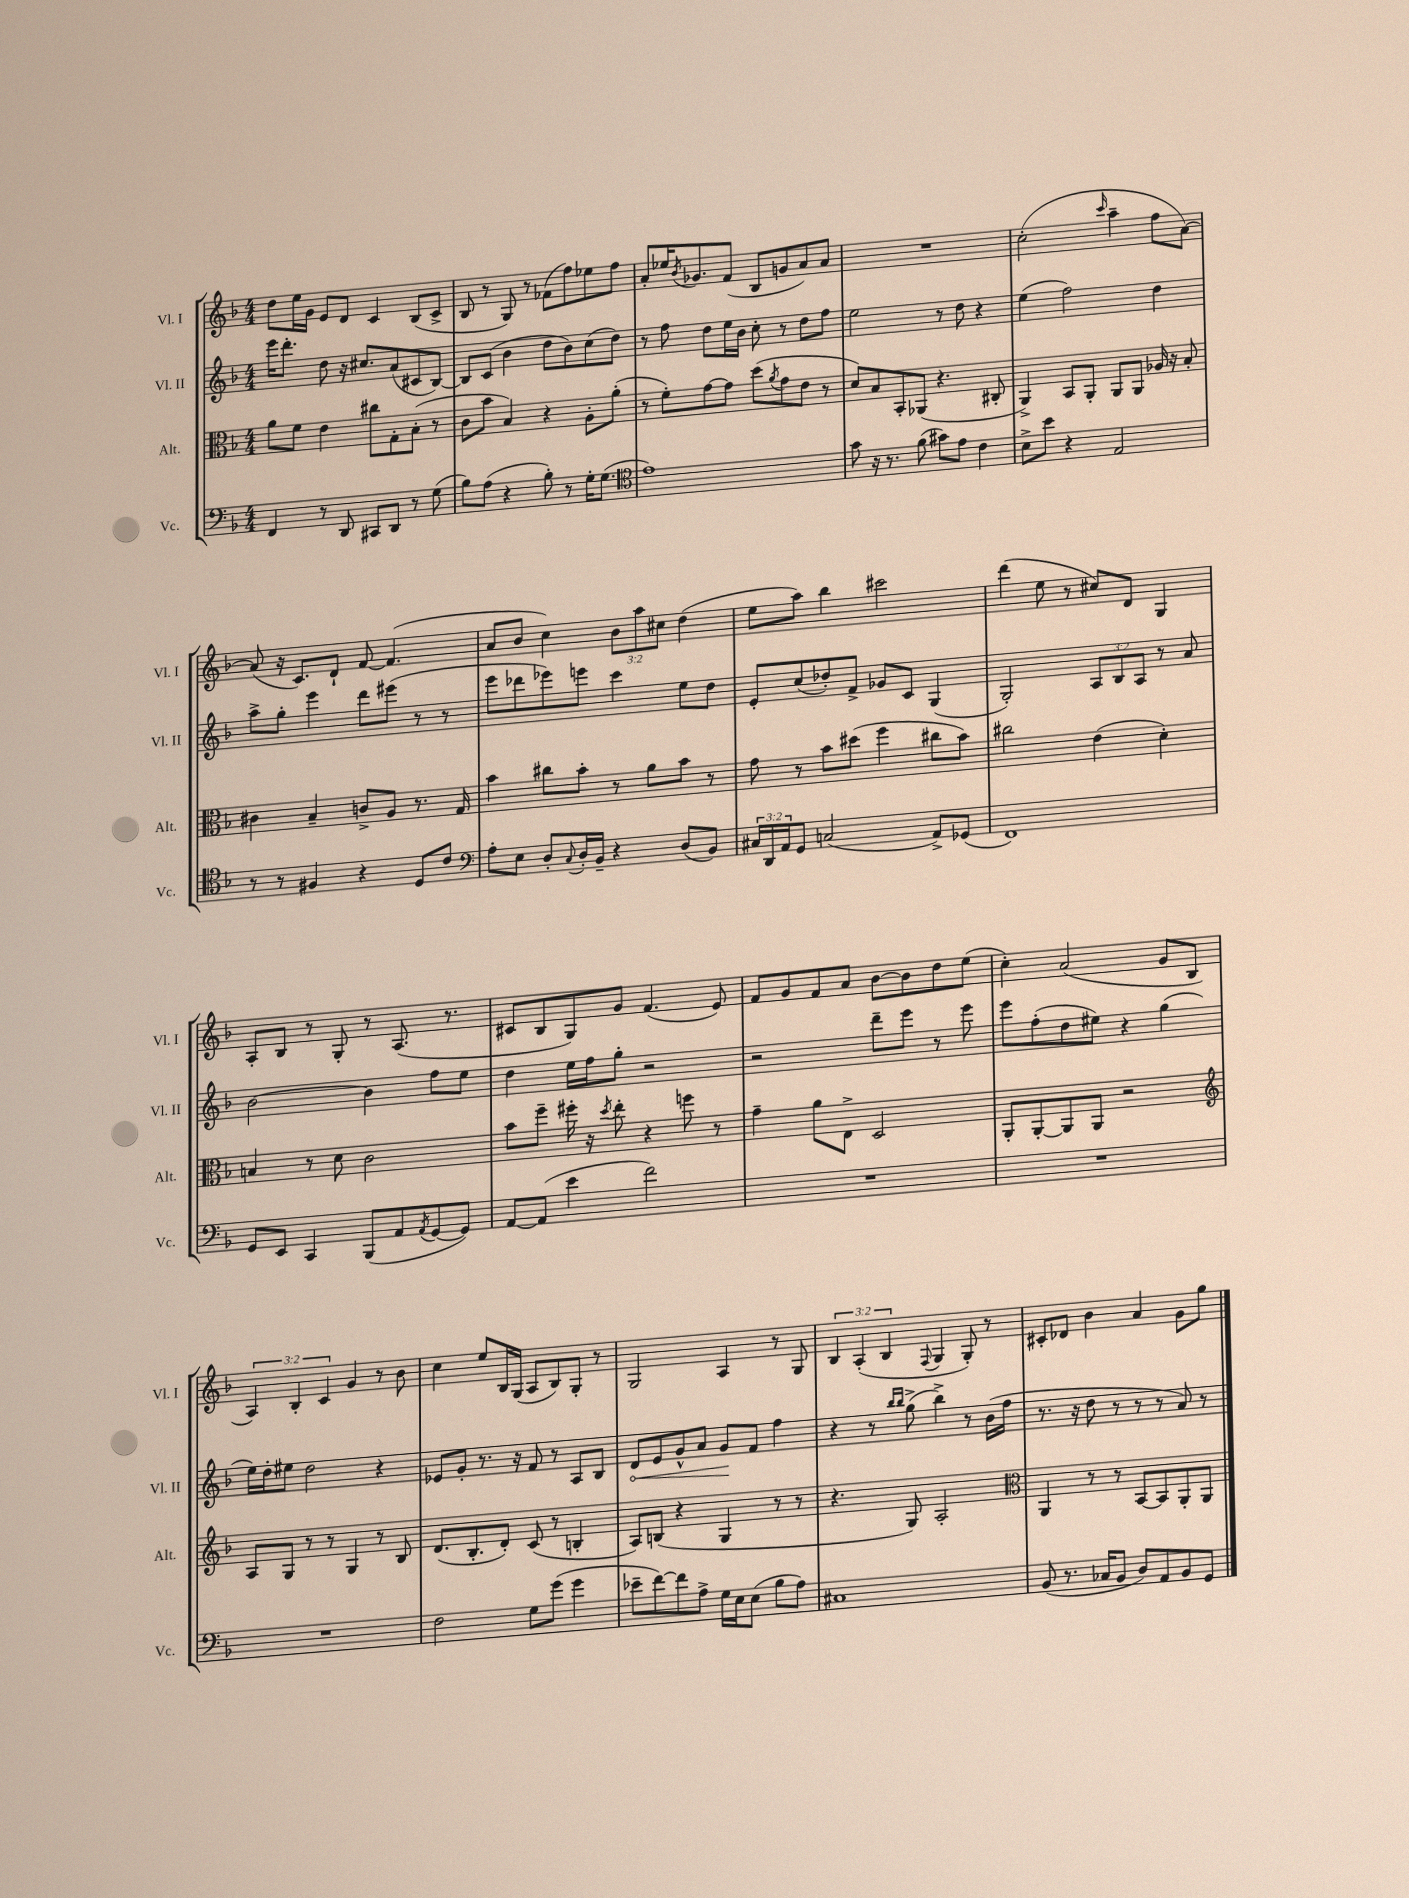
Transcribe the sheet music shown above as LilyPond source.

<<
\new StaffGroup <<
\new Staff = "s0" \with { instrumentName = "Vl. I" shortInstrumentName = "Vl. I" } {
    \clef treble \key f \major \numericTimeSignature \time 4/4 \override Staff.TupletNumber.text = #tuplet-number::calc-fraction-text
    d''8 e''16 g'16 e'8 d'8 c'4 bes8( c'8-> |
    bes8 r8 g8) r8 fes'8( f''8) ees''8 f''8 |
    a'8-. ees''16 \acciaccatura { bes'8 } ges'8. f'8( bes8 g'8 a'8) a'8 |
    R1 |
    c''2-.( \grace { c'''16 } a''4-- f''8 a'8~) |
    a'8( r16 c'8.) d'8-! f'8~ f'4.( |
    a'8 bes'8 c''4) \tuplet 3/2 { bes'8 a''8 cis''8 } d''4( |
    e''8 a''8) bes''4 cis'''2 |
    d'''4( e''8 r8 cis''8) d'8 g4 |
    a8-. bes8 r8 g8-. r8 a8.( r8. |
    cis'8 bes8 g8) g'8 f'4.( e'8) |
    f'8 g'8 f'8 a'8 bes'8~ bes'8 d''8 e''8( |
    c''4-.) a'2( g'8 bes8 |
    \tuplet 3/2 { a4) bes4-. c'4 } g'4 r8 bes'8 |
    c''4 e''8 bes16 g16( a8 bes8) g8-. r8 |
    g2 a4 r8 g8 |
    \tuplet 3/2 { bes4 a4-.( bes4 } \appoggiatura { f8 } g4 g8-.) r8 |
    cis'8-. des'8 bes'4 a'4 g'8 g''8 \bar "|." |
}
\new Staff = "s1" \with { instrumentName = "Vl. II" shortInstrumentName = "Vl. II" } {
    \clef treble \key f \major \numericTimeSignature \time 4/4 \override Staff.TupletNumber.text = #tuplet-number::calc-fraction-text
    e'''16 d'''8.-. d''8 r16 cis''8. a'8( cis'8 bes8~) |
    bes8 c'8( bes'4 d''8 bes'8) c''8( d''8) |
    r8 f''8 d''8 e''16 bes'16 c''8-. r8 d''8 f''8 |
    e''2 r8 d''8 r4 |
    e''4( f''2) d''4 |
    a''8-> g''8-. e'''4 d'''8 eis'''8( r8 r8 |
    e'''8 des'''8 ees'''8) e'''8 c'''4 e''8 d''8 |
    e'8-. c''8( des''8-.) f'8-> ges'8 c'8 g4( |
    g2-.) \tuplet 3/2 { a8 bes8 a8 } r8 a'8 |
    bes'2~ bes'4 f''8 e''8 |
    d''4 e''16 f''16 g''8-. r2 |
    r2 d'''8-- e'''8 r8 e'''8 |
    e'''8 f''8-.( d''8 eis''8) r4 g''4( |
    e''16) d''16-. eis''8 d''2 r4 |
    ees'8 g'8-. r8. r16 f'8 r8 a8 bes8 |
    \once \override Hairpin.circled-tip = ##t d'8\< e'8 g'8-^ a'8 g'8\! f'8 f''4 |
    r4 r8 \grace { bes''16 bes''16 } g''8->( bes''4->) r8 bes'16( f''16 |
    r8. r16 d''8 r8 r8 r8 a'8) r8 \bar "|." |
}
\new Staff = "s2" \with { instrumentName = "Alt." shortInstrumentName = "Alt." } {
    \clef alto \key f \major \numericTimeSignature \time 4/4
    a'8 f'8 e'4 cis''8 g8-. bes8-.( r8 |
    c'8 bes'8 bes4) r4 a8-. a'8-.( |
    r8 f'8-.) g'8~ g'8 d''8( \acciaccatura { a'8 } g'8 e'8 r8 |
    d'8) bes8 bes,8-. aes,8( r4. cis8-. |
    a,4->) bes,8 a,8-. a,8 a,8 aes16 r16 bes8-. |
    cis'4 bes4-- c'8-> a8 r8. g16 |
    bes'4 cis''8 bes'8-. r8 a'8 bes'8 r8 |
    g'8 r8 bes'8 dis''8( f''4 cis''8 bes'8) |
    cis''2 e'4( d'4-.) |
    b4 r8 d'8 c'2 |
    bes'8 f''8-- fis''16-. r16 \acciaccatura { d''8 } e''8-. r4 f''8 r8 |
    g'4-- a'8 e8-> d2 |
    a,8-. a,8~-. a,8 a,8 r2 |
    \clef treble a8 g8 r8 r8 g4 r8 bes8 |
    d'8.( bes8.-. d'8-.) c'8( r8 b4-. |
    a8) b8( r4 g4 r8 r8 |
    r4. g8) a2-. |
    \clef alto a,4 r8 r8 bes,8~ bes,8 a,8-. a,8 \bar "|." |
}
\new Staff = "s3" \with { instrumentName = "Vc." shortInstrumentName = "Vc." } {
    \clef bass \key f \major \numericTimeSignature \time 4/4 \override Staff.TupletNumber.text = #tuplet-number::calc-fraction-text
    f,4 r8 d,8 cis,8 d,8 r8 g8( |
    bes8) a8( r4 bes8-.) r8 g16-. g8.( |
    \clef tenor e'1) |
    g'8 r16 r8. f'8( gis'8) e'8 c'4 |
    bes8-> bes'8 r4 e2 |
    r8 r8 fis4 r4 d8 c'8 |
    \clef bass a8-. e8 d8-. \appoggiatura { c8 } d16-. bes,16-- r4 d8( bes,8) |
    \tuplet 3/2 { cis16 d,16 a,16 } g,8 c2( a,8->) ges,8( |
    f,1) |
    g,8 e,8 c,4 bes,,8( a,8 \acciaccatura { a,8 } g,8~ g,8) |
    a,8~ a,8( e'4 f'2) |
    R1 |
    R1 |
    R1 |
    f2 g8 g'8( g'4 |
    ees'8-- f'8~) f'8 a8-> g16 e16 e8( bes8 a8) |
    cis1 |
    bes,8( r8. ces16 bes,8 d8) a,8 bes,8 g,8 \bar "|." |
}
>>
>>
\layout { \context { \Score \remove "Bar_number_engraver" } }
